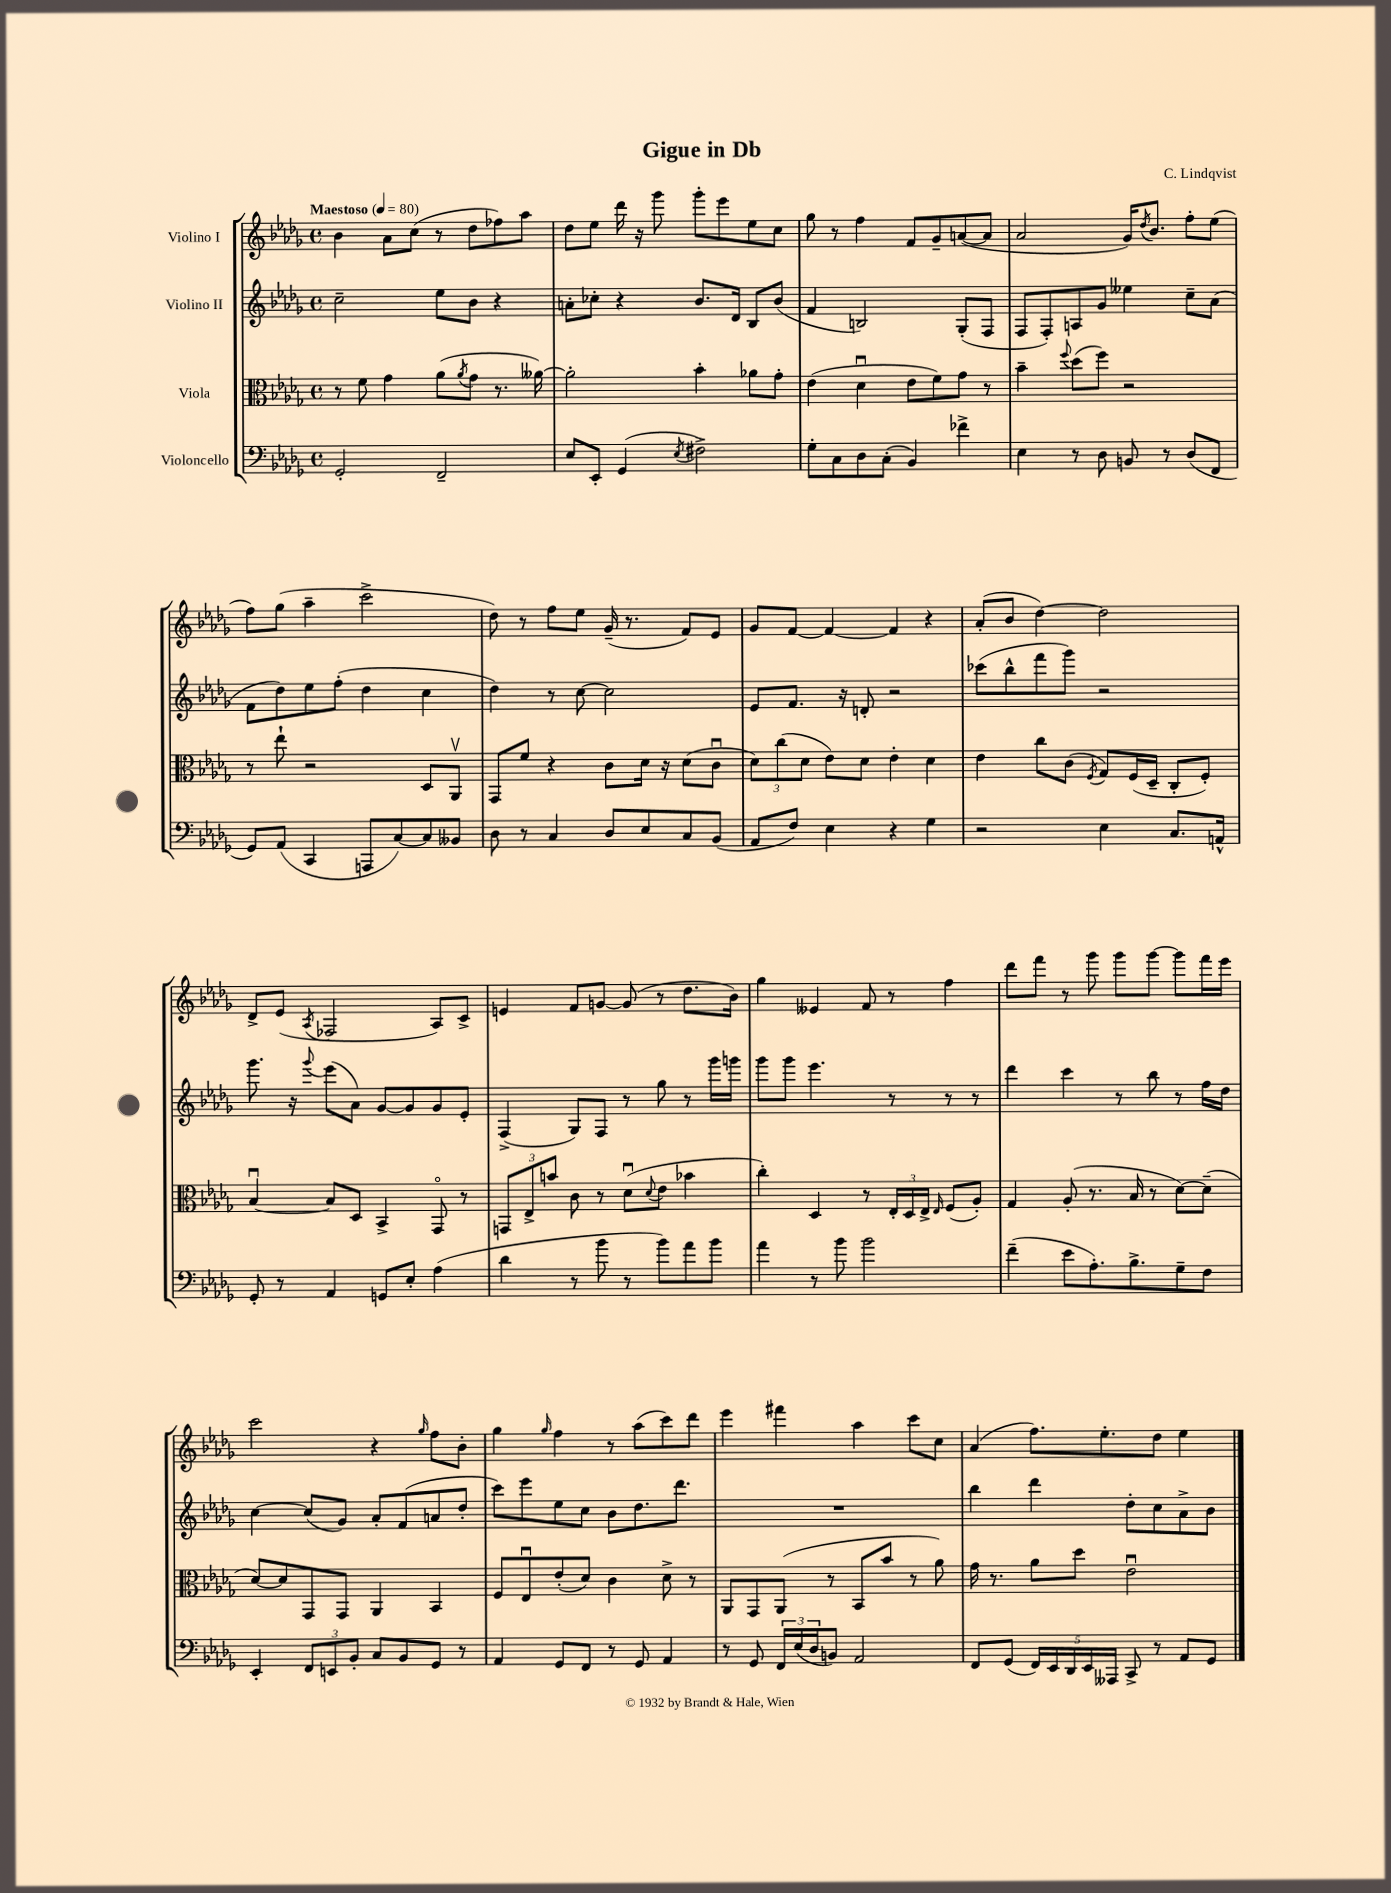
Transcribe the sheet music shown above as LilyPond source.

\header { title = "Gigue in Db" composer = "C. Lindqvist" }
<<
\new StaffGroup <<
\new Staff = "s0" \with { instrumentName = "Violino I" } {
    \clef treble \key des \major \defaultTimeSignature \time 4/4 \tempo "Maestoso" 4 = 80
    bes'4 aes'8 c''8( r8 des''8 fes''8) aes''8 |
    des''8 ees''8 des'''16 r16 ges'''8 ges'''8-. ees'''8 ees''8 c''8 |
    ges''8 r8 f''4 f'8 ges'8-- a'8~( a'8 |
    aes'2 ges'16) \acciaccatura { des''8 } bes'8. f''8-. ees''8( |
    f''8) ges''8( aes''4-- c'''2-> |
    des''8) r8 f''8 ees''8 ges'16--( r8. f'8) ees'8 |
    ges'8 f'8~ f'4~ f'4 r4 |
    aes'8-.( bes'8 des''4~) des''2 |
    des'8-> ees'8( \acciaccatura { aes8 } fes2 aes8) c'8-> |
    e'4 f'8 g'8~ g'8( r8 des''8. bes'16) |
    ges''4 eeses'4 f'8 r8 f''4 |
    des'''8 f'''8 r8 ges'''8 ges'''8 ges'''8~ ges'''8 f'''16 ees'''16 |
    c'''2 r4 \grace { ges''16 } f''8 bes'8-. |
    ges''4 \grace { ges''16 } f''4 r8 aes''8( c'''8) des'''8 |
    ees'''4 fis'''4 aes''4 c'''8 c''8 |
    aes'4( f''8.) ees''8.-. des''8 ees''4 \bar "|." |
}
\new Staff = "s1" \with { instrumentName = "Violino II" } {
    \clef treble \key des \major \defaultTimeSignature \time 4/4
    c''2-- ees''8 bes'8 r4 |
    a'8-. ces''8-. r4 bes'8. des'16 bes8 bes'8( |
    f'4 b2) ges8-.( f8 |
    f8 f8-.) a8 ges'8 eeses''4 c''8-- aes'8( |
    f'8 des''8) ees''8 f''8-.( des''4 c''4 |
    des''4) r8 c''8~ c''2 |
    ees'8 f'8. r16 d'8-. r2 |
    ces'''8( bes''8-^ f'''8 ges'''8) r2 |
    ges'''8. r16 \appoggiatura { ges'''8 } ees'''8( aes'8) ges'8~ ges'8 ges'8 ees'8-. |
    f4->( ges8) f8 r8 ges''8 r8 ges'''16 g'''16 |
    ges'''8 ges'''8 ees'''4. r8 r8 r8 |
    des'''4 c'''4 r8 bes''8 r8 f''16 des''16 |
    c''4~ c''8( ges'8) aes'8-. f'8( a'8 des''8-. |
    c'''8) ees'''8 ees''8 c''8 bes'8 des''8. des'''8. |
    R1 |
    bes''4 des'''4 des''8-. c''8 aes'8-> bes'8 \bar "|." |
}
\new Staff = "s2" \with { instrumentName = "Viola" } {
    \clef alto \key des \major \defaultTimeSignature \time 4/4
    r8 f'8 ges'4 aes'8( \acciaccatura { aes'8 } ges'8 r8. aeses'16~) |
    aeses'2-. bes'4-. aes'8 ges'8-. |
    ees'4( des'4\downbow ees'8 f'8) ges'8 r8 |
    bes'4-- \appoggiatura { f''8 } des''8( f''8) r2 |
    r8 ees''8-! r2 des8 aes,8\upbow |
    ges,8 f'8 r4 c'8 des'16 r16 des'8( c'8\downbow |
    \tuplet 3/2 { des'8) c''8( des'8 } ees'8) des'8 ees'4-. des'4 |
    ees'4 c''8 c'8( \acciaccatura { f8 } ges8) f16( des16-- c8-. f8-.) |
    bes4~\downbow bes8 des8 bes,4-> ges,8\flageolet r8 |
    \tuplet 3/2 { g,8 ees8-> b'8 } c'8 r8 des'8\downbow( \appoggiatura { des'8 } ees'8 bes'4 |
    c''4-.) des4 r8 \tuplet 3/2 { ees16-. des16 ees16-> } \grace { ees16 } f8( aes8-.) |
    ges4 aes8-.( r8. bes16 r8 des'8~) des'8--( |
    des'8~) des'8 ges,8 ges,8 aes,4 bes,4 |
    f8 ees8\downbow ees'8-.( des'8) c'4 des'8-> r8 |
    aes,8 ges,8 aes,8( r8 bes,8 bes'8 r8 aes'8) |
    ges'16 r8. aes'8 des''8 ees'2\downbow \bar "|." |
}
\new Staff = "s3" \with { instrumentName = "Violoncello" } {
    \clef bass \key des \major \defaultTimeSignature \time 4/4
    ges,2-. f,2-- |
    ees8 ees,8-. ges,4( \acciaccatura { ees8 } fis2->) |
    ges8-. c8 des8 c8-.( bes,4) fes'4-> |
    ees4 r8 des8 b,8 r8 des8( f,8 |
    ges,8) aes,8( c,4 a,,8 c8~) c8 beses,8 |
    des8 r8 c4 des8 ees8 c8 bes,8( |
    aes,8 f8) ees4 r4 ges4 |
    r2 ees4 c8. a,16-^ |
    ges,8-. r8 aes,4 g,8 ees8-. aes4( |
    des'4 r8 bes'8 r8 bes'8) aes'8 bes'8 |
    aes'4 r8 bes'8 bes'2 |
    f'4--( ees'8 aes8.-.) bes8.-> ges8-- f8 |
    ees,4-. \tuplet 3/2 { f,8 e,8 bes,8-. } c8 bes,8 ges,8 r8 |
    aes,4 ges,8 f,8 r8 ges,8 aes,4 |
    r8 ges,8 \tuplet 3/2 { f,16 ees16( des16 } b,8) aes,2 |
    f,8 ges,8( \tuplet 5/4 { f,16) ees,16 des,16 ees,16 aeses,,16 } c,8-> r8 aes,8 ges,8 \bar "|." |
}
>>
>>
\layout { \context { \Score \remove "Bar_number_engraver" } }
